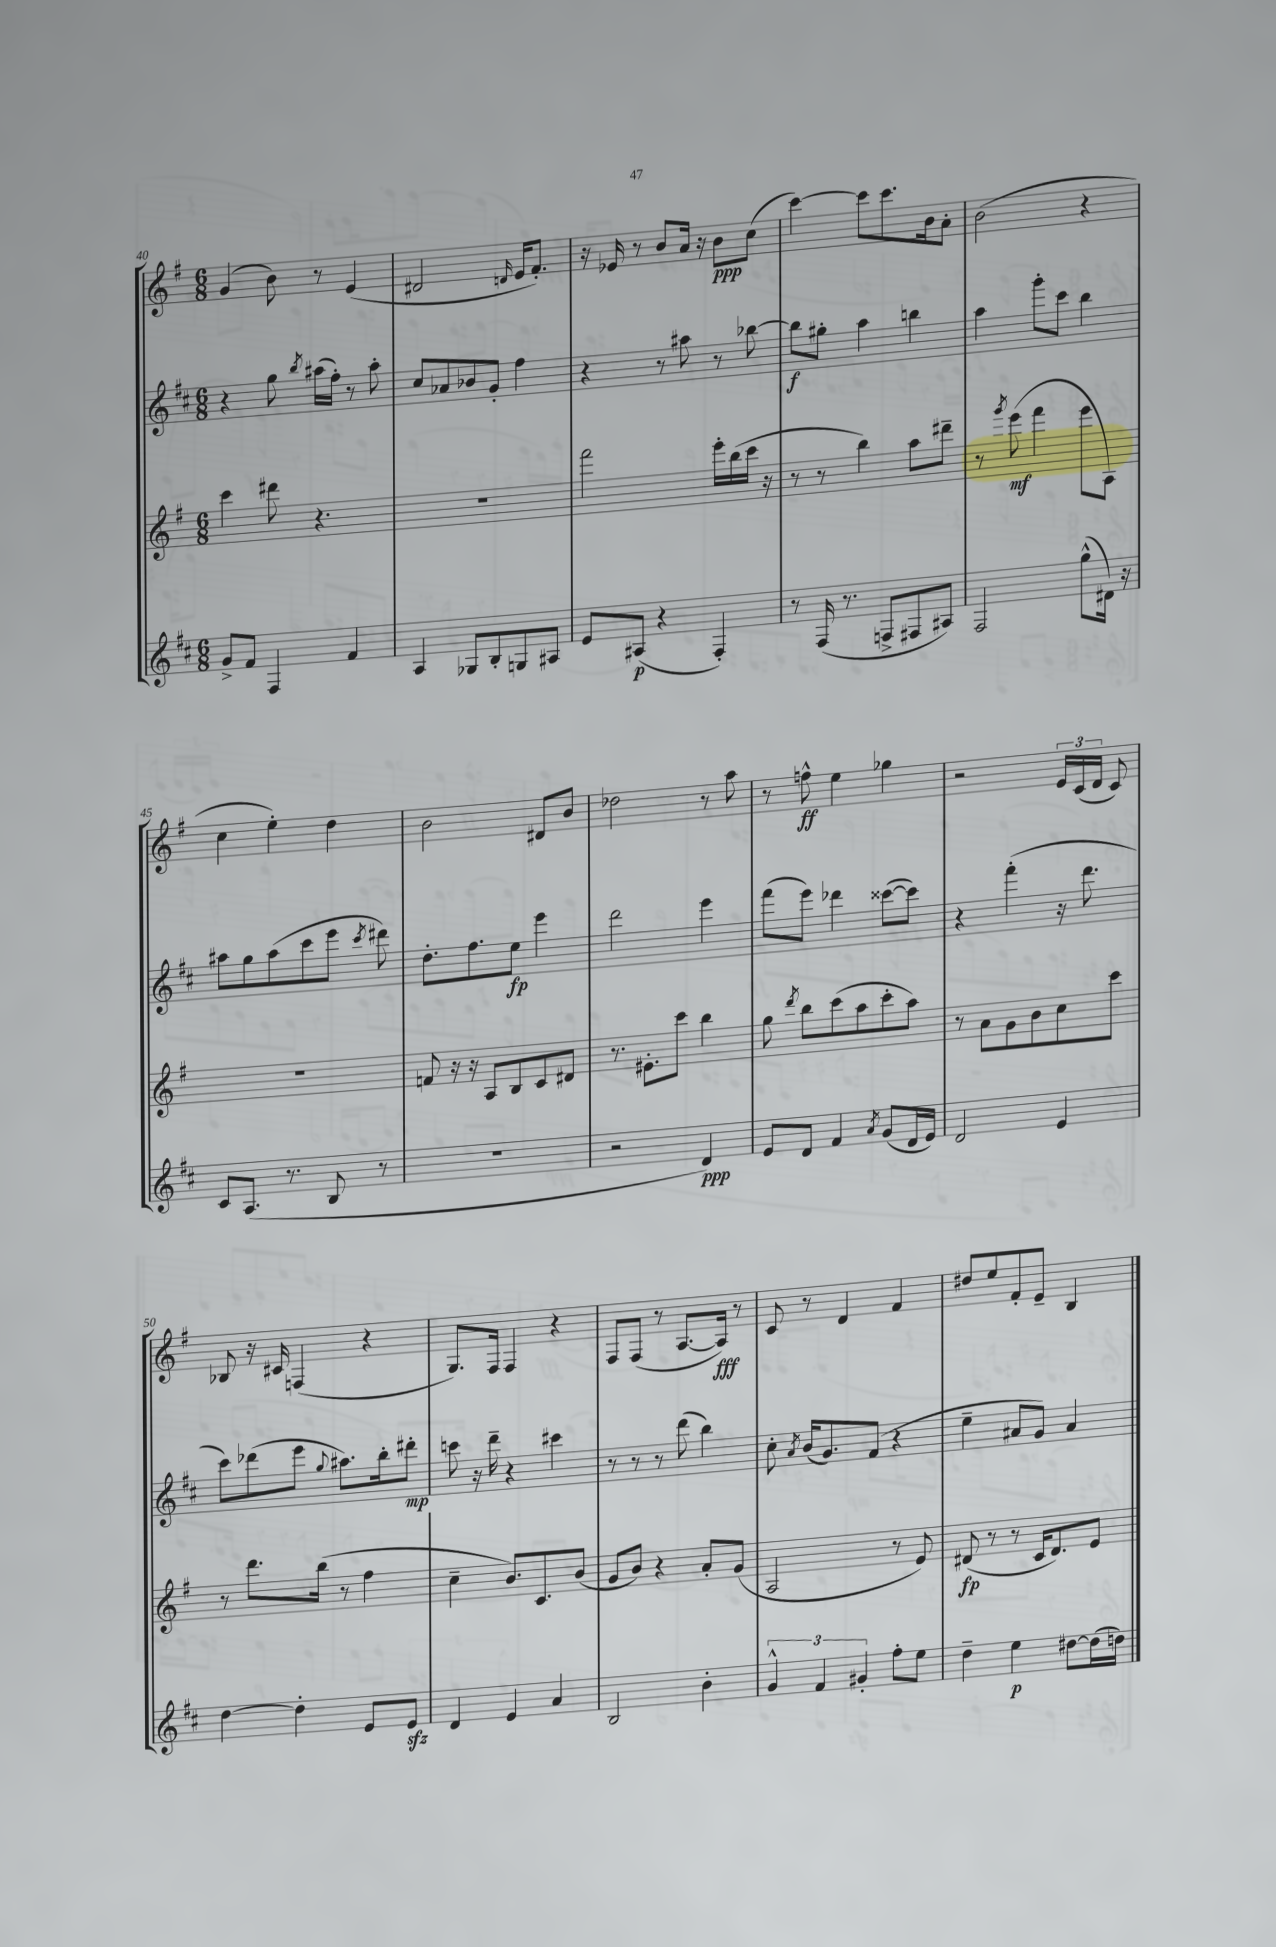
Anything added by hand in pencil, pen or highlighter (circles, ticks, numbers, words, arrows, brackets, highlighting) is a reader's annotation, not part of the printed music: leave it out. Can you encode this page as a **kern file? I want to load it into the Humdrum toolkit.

**kern	**dynam	**kern	**dynam	**kern	**dynam	**kern	**dynam
*part4	*part4	*part3	*part3	*part2	*part2	*part1	*part1
*staff4	*staff4	*staff3	*staff3	*staff2	*staff2	*staff1	*staff1
*clefG2	*	*clefG2	*	*clefG2	*	*clefG2	*
*k[f#c#]	*	*k[f#]	*	*k[f#c#]	*	*k[f#]	*
*M6/8	*	*M6/8	*	*M6/8	*	*M6/8	*
=40	=40	=40	=40	=40	=40	=40	=40
8g^/L	.	4ccc\	.	4r	.	(4g/	.
8f#/J	.	.	.	.	.	.	.
4F#/	.	8ddd#X\	.	8gg\	.	8b\)	.
.	.	.	.	8qbb/	.	.	.
.	.	4.r	.	(16aa#X\LL	.	8r	.
.	.	.	.	16ff#'\JJ)	.	.	.
4f#/	.	.	.	8r	.	(4e/	.
.	.	.	.	8aa#'\	.	.	.
=41	=41	=41	=41	=41	=41	=41	=41
4A/	.	2.r	.	8cc#/L	.	2d#X/	.
.	.	.	.	8a-X/	.	.	.
8G-X/L	.	.	.	8b-X/	.	.	.
8B'/	.	.	.	8g'/J	.	.	.
.	.	.	.	.	.	16qqdn/	.
8Gn/	.	.	.	4ff#\	.	16e/KL	.
.	.	.	.	.	.	8.f#'/J)	.
8A#X/J	.	.	.	.	.	.	.
=42	=42	=42	=42	=42	=42	=42	=42
8e/L	.	2fff#\	.	4r	.	16r	.
.	.	.	.	.	.	16e-X/	.
(8A#X/J	p	.	.	.	.	8r	.
4r	.	.	.	8r	.	8b/L	.
.	.	.	.	8aa#X\	.	16a/Jk	.
.	.	.	.	.	.	16r	.
4F#'/)	.	16eee'\LL	.	8r	.	8b\L	ppp
.	.	(16bb\	.	.	.	.	.
.	.	16ccc\JJ	.	[8bb-X\	.	(8cc\J	.
.	.	16r	.	.	.	.	.
=43	=43	=43	=43	=43	=43	=43	=43
8r	.	8r	.	8bb-\L]	f	[4ccc\)	.
(16F#/	.	8r	.	8gg#X'\J	.	.	.
8.r	.	.	.	.	.	.	.
.	.	4bb\)	.	4aa\	.	8ccc\L]	.
8Fn^/L	.	.	.	.	.	8.ccc\	.
8F#X/	.	8aa\L	.	4bbn\	.	.	.
.	.	.	.	.	.	16b\k	.
8A#X/J)	.	8ddd#X~\J	.	.	.	8a'\J	.
=44	=44	=44	=44	=44	=44	=44	=44
2F#/	.	8r	.	4aa\	.	(2b\	.
.	.	8qggg/	.	.	.	.	.
.	.	(8eee\	mf	.	.	.	.
.	.	4fff#\	.	8ggg'\L	.	.	.
.	.	.	.	8ccc#\J	.	.	.
(8gg^^\L	.	8eee\L	.	4bb\	.	4r	.
16d#X\Jk)	.	8A\J)	.	.	.	.	.
16r	.	.	.	.	.	.	.
!!LO:LB:g=z
=45	=45	=45	=45	=45	=45	=45	=45
8c#/L	.	2.r	.	8aa#X\L	.	4cc\	.
(8.A/J	.	.	.	8gg\	.	.	.
.	.	.	.	(8aa#\	.	4ee'\)	.
8.r	.	.	.	.	.	.	.
.	.	.	.	8ccc#\	.	.	.
8B/	.	.	.	8eee\J	.	4dd\	.
.	.	.	.	8qccc#/	.	.	.
8r	.	.	.	8ddd#X\)	.	.	.
=46	=46	=46	=46	=46	=46	=46	=46
2.r	.	8fn/	.	8.dd'\L	.	2b\	.
.	.	16r	.	.	.	.	.
.	.	16r	.	8.ff#\	.	.	.
.	.	8A/L	.	.	.	.	.
.	.	8B/	.	8ee\J	fp	.	.
.	.	8c/	.	4eee\	.	8d#X/L	.
.	.	8d#X/J	.	.	.	8b/J	.
=47	=47	=47	=47	=47	=47	=47	=47
2r	.	8.r	.	2ddd\	.	2dd-X\	.
.	.	8.e#X'\L	.	.	.	.	.
.	.	8ccc\J	.	.	.	.	.
4d/)	ppp	4bb\	.	4eee\	.	8r	.
.	.	.	.	.	.	8aa\	.
=48	=48	=48	=48	=48	=48	=48	=48
8e/L	.	8gg\	.	(8fff#\L	.	8r	.
.	.	8qddd/	.	.	.	.	.
8d/J	.	8bb\L	.	8eee\J)	.	8ffn^^\	ff
4f#/	.	(8ccc\	.	4ddd-X\	.	4ee\	.
.	.	8aa\	.	.	.	.	.
8qa/	.	.	.	.	.	.	.
(8g/L	.	8ccc'\	.	([8ccc##X\L	.	4gg-X\	.
16d/L	.	8aa\J)	.	8ccc##\J])	.	.	.
16e/JJ)	.	.	.	.	.	.	.
=49	=49	=49	=49	=49	=49	=49	=49
2d/	.	8r	.	4r	.	2r	.
.	.	8a\L	.	.	.	.	.
.	.	8g\	.	(4fff#'\	.	.	.
.	.	8b\	.	.	.	.	.
4e/	.	8cc\	.	16r	.	24e/LL	.
.	.	.	.	.	.	(24c/	.
.	.	.	.	8.ddd\	.	.	.
.	.	.	.	.	.	24d/JJ	.
.	.	8ccc\J	.	.	.	8c/)	.
!!LO:LB:g=z
=50	=50	=50	=50	=50	=50	=50	=50
[4dd\	.	8r	.	8ccc#\L)	.	8B-X/	.
.	.	8.ddd\L	.	(8ddd-X\	.	16r	.
.	.	.	.	.	.	16c#X/	.
4dd'\]	.	.	.	8eee\J	.	(4Fn/	.
.	.	(16bb\Jk	.	.	.	.	.
.	.	.	.	8qqgg/	.	.	.
.	.	8r	.	8.aa#X\L)	.	.	.
8e/L	.	4ff#\	.	.	.	4r	.
.	.	.	.	16bb'\k	.	.	.
8ezz/J	.	.	.	8ddd#X'\J	mp	.	.
=51	=51	=51	=51	=51	=51	=51	=51
4d/	.	4cc~\	.	8cccn\	.	8.G/L)	.
.	.	.	.	16r	.	.	.
.	.	.	.	16ddd~\	.	16F#/Jk	.
4e/	.	8.b/L)	.	4r	.	4F#/	.
.	.	8.c/	.	.	.	.	.
4a/	.	.	.	4ccc#X\	.	4r	.
.	.	(8b/J	.	.	.	.	.
=52	=52	=52	=52	=52	=52	=52	=52
2B/	.	8g/L	.	8r	.	8F#/L	.
.	.	8b/J)	.	8r	.	(8F#/J	.
.	.	4r	.	8r	.	8r	.
.	.	.	.	(8ddd\	.	[8.A/L	.
4b'\	.	8a'/L	.	4bb\)	.	.	.
.	.	.	.	.	.	16A/Jk])	fff
.	.	(8g/J	.	.	.	8r	.
=53	=53	=53	=53	=53	=53	=53	=53
6g^^/	.	2A/	.	8cc#'\	.	8c/	.
.	.	.	.	8qa/	.	.	.
.	.	.	.	(16b/KL	.	8r	.
6f#/	.	.	.	.	.	.	.
.	.	.	.	8.g/)	.	.	.
.	.	.	.	.	.	4d/	.
6g#X'/	.	.	.	.	.	.	.
.	.	.	.	(8f#/J	.	.	.
8ff#'\L	.	8r	.	4r	.	4f#/	.
8ee\J	.	8e/)	.	.	.	.	.
=54	=54	=54	=54	=54	=54	=54	=54
4dd~\	.	(8d#X/	fp	4ee~\	.	8dd#X/L	.
.	.	8r	.	.	.	8ee/	.
4ee\	p	8r	.	8a#X/L	.	8f#'/	.
.	.	16c/KL	.	8g/J)	.	8e~/J	.
.	.	8.d#/)	.	.	.	.	.
[8dd#X\L	.	.	.	4a#/	.	4B/	.
(16dd#\L]	.	8e/J	.	.	.	.	.
16ddn\JJ)	.	.	.	.	.	.	.
==	==	==	==	==	==	==	==
*-	*-	*-	*-	*-	*-	*-	*-
